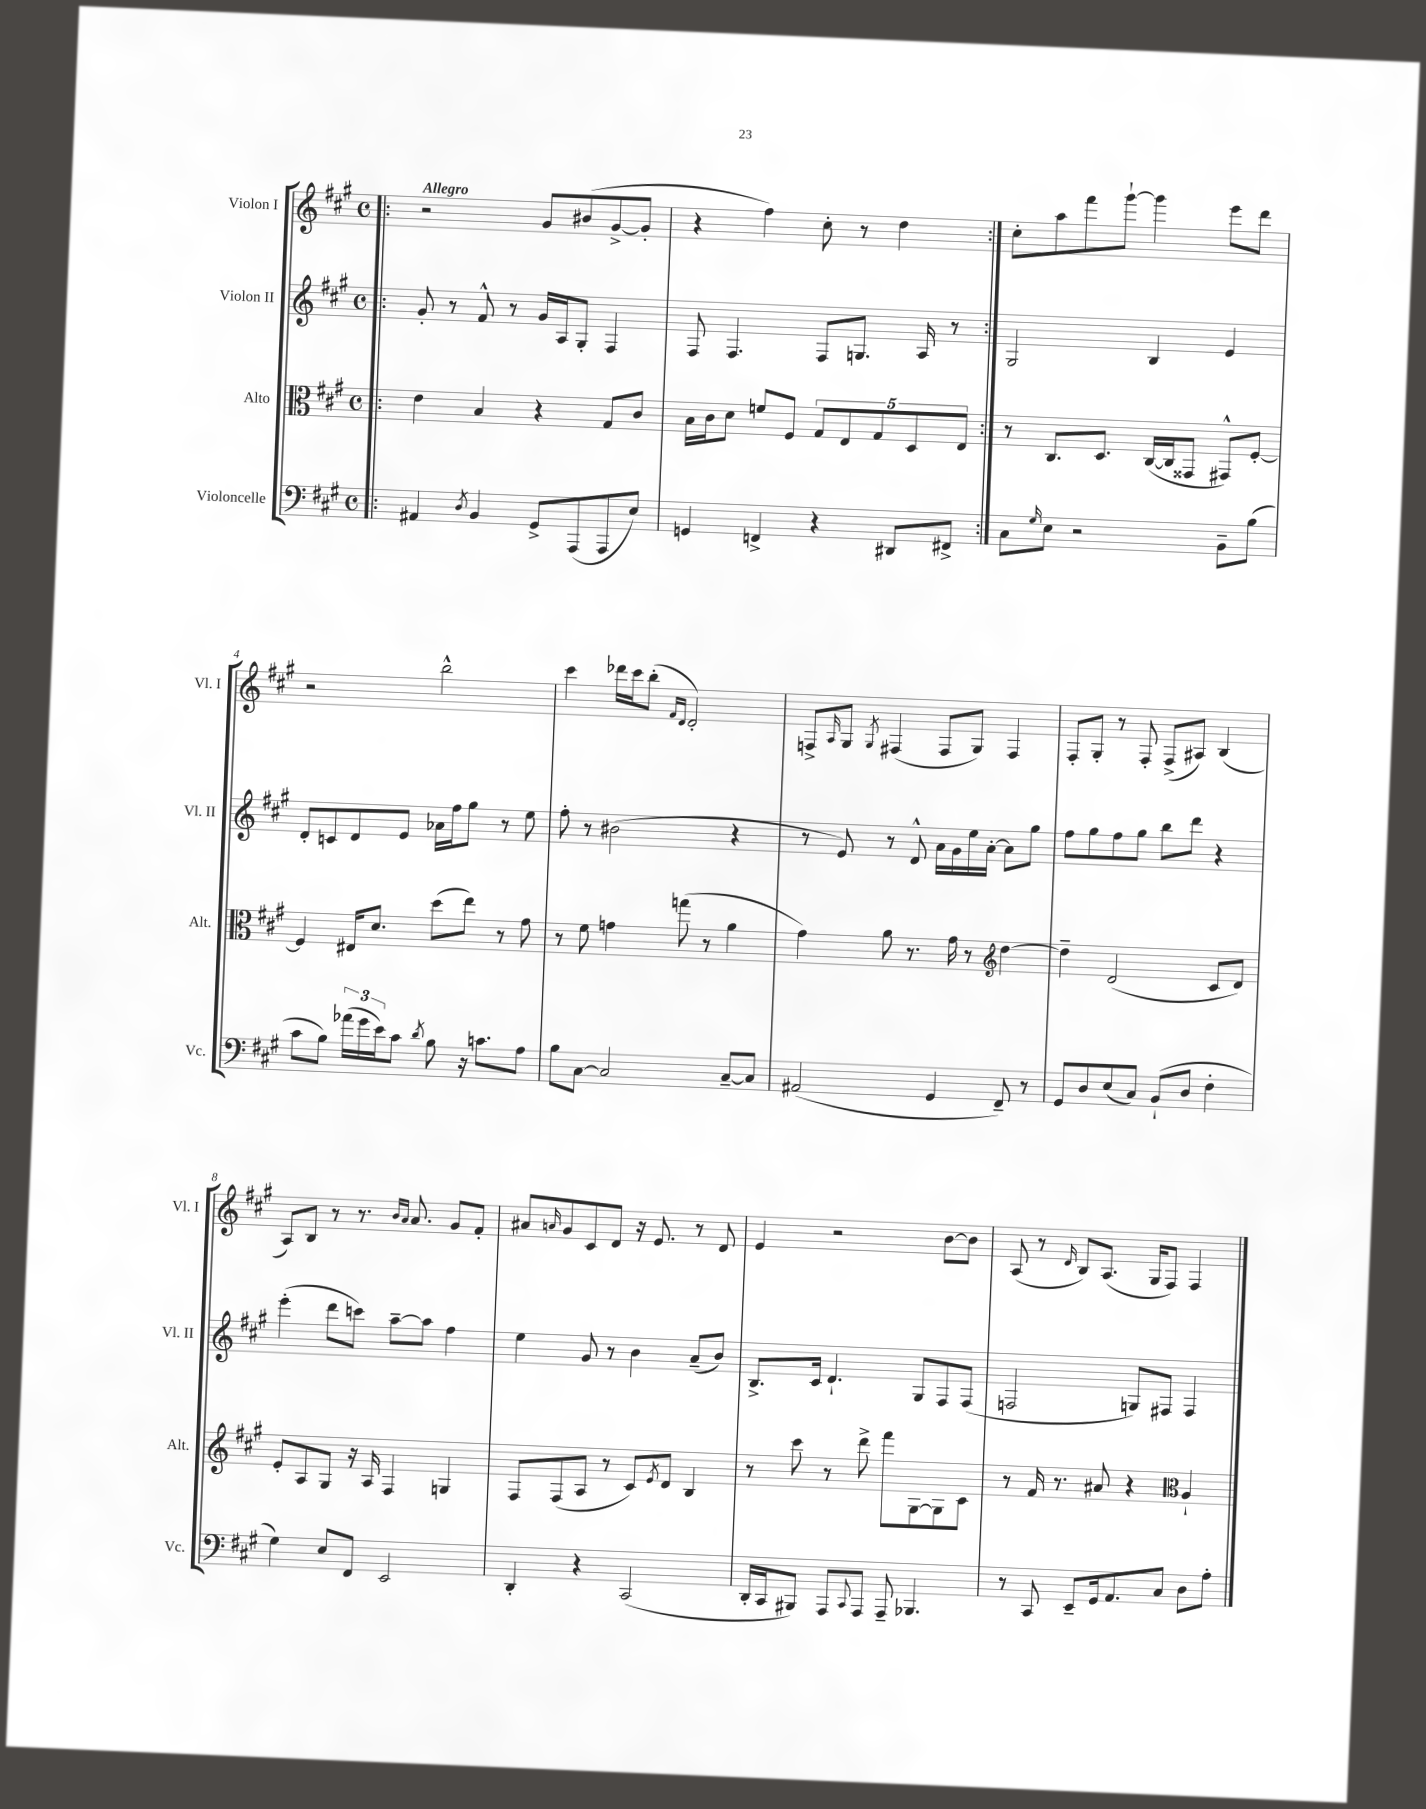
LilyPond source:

<<
\new StaffGroup <<
\new Staff = "s0" \with { instrumentName = "Violon I" shortInstrumentName = "Vl. I" } {
    \clef treble \key a \major \defaultTimeSignature \time 4/4 \tempo "Allegro"
    \repeat volta 2 { \bar ".|:" r2 gis'8 bis'8( gis'8~-> gis'8-. |
    r4 fis''4) cis''8-. r8 d''4 | }
    cis''8-. a''8 fis'''8 gis'''8~-! gis'''4 e'''8 d'''8 |
    r2 b''2-^ |
    cis'''4 des'''16 cis'''16 b''8-.( \grace { fis'16 d'16 } d'2-.) |
    f8-> \grace { a16 } gis8 \acciaccatura { gis8 } fis4( fis8 gis8) fis4 |
    fis8-. gis8-. r8 fis8-. fis8->( ais8) b4( |
    a8) b8 r8 r8. \grace { b'16 a'16 } a'8. gis'8 fis'8-. |
    ais'8 \grace { a'16 } gis'8 cis'8 d'8 r16 e'8. r8 d'8 |
    e'4 r2 b'8~ b'8 |
    a8( r8 \grace { d'16 } b8) a8.( gis16 fis8) fis4 \bar "|." |
}
\new Staff = "s1" \with { instrumentName = "Violon II" shortInstrumentName = "Vl. II" } {
    \clef treble \key a \major \defaultTimeSignature \time 4/4
    \repeat volta 2 { \bar ".|:" gis'8-. r8 fis'8-^ r8 gis'16 a16 gis8-. fis4 |
    fis8 fis4. fis8 g8. a16 r8 | }
    gis2 b4 e'4 |
    d'8-. c'8 d'8 e'8 aes'16 fis''16 gis''8 r8 e''8 |
    fis''8-. r8 bis'2( r4 |
    r8 e'8) r8 d'8-^ a'16 gis'16 e''16 a'16~-. a'8 gis''8 |
    fis''8 gis''8 fis''8 gis''8 b''8 d'''8 r4 |
    e'''4-.( d'''8 c'''8) a''8~-- a''8 fis''4 |
    e''4 gis'8 r8 b'4 a'8--( b'8) |
    b8.-> cis'16 d'4.-! gis8 fis8 fis8( |
    f2 g8) fis8 fis4 \bar "|." |
}
\new Staff = "s2" \with { instrumentName = "Alto" shortInstrumentName = "Alt." } {
    \clef alto \key a \major \defaultTimeSignature \time 4/4
    \repeat volta 2 { \bar ".|:" e'4 b4 r4 gis8 cis'8 |
    b16 cis'16 d'8 f'8 fis8 \tuplet 5/4 { gis8 e8 gis8 d8 e8 } | }
    r8 cis8. d8. cis16~( cis16 gisis,8 gis,8-^) fis8~-. |
    fis4 eis16 d'8. d''8( e''8) r8 gis'8 |
    r8 fis'8 g'4 g''8( r8 a'4 |
    gis'4) a'8 r8. gis'16 r8 \clef treble d''4~ |
    d''4-- d'2( cis'8 d'8) |
    e'8-. a8 gis8 r16 a16 fis4 g4 |
    fis8 fis8( a8 r8 cis'8) \acciaccatura { e'8 } d'8 b4 |
    r8 cis'''8 r8 d'''8-> fis'''8 gis8~ gis8 cis'8 |
    r8 fis'16 r8. ais'8 r4 \clef alto a4-! \bar "|." |
}
\new Staff = "s3" \with { instrumentName = "Violoncelle" shortInstrumentName = "Vc." } {
    \clef bass \key a \major \defaultTimeSignature \time 4/4
    \repeat volta 2 { \bar ".|:" ais,4 \acciaccatura { d8 } b,4 gis,8-> a,,8( a,,8 e8) |
    g,4 f,4-> r4 dis,8 fis,8-> | }
    cis8 \grace { gis16 } e8 r2 b,8-- b8( |
    cis'8 b8) \tuplet 3/2 { aes'16( gis'16 e'16) } cis'8 \acciaccatura { d'8 } b8 r16 c'8. a8 |
    b8 cis8~ cis2 cis8~-- cis8 |
    ais,2( gis,4 fis,8--) r8 |
    gis,8 d8 e8( cis8) b,8-!( d8 fis4-. |
    gis4) e8 fis,8 e,2 |
    d,4-. r4 cis,2( |
    d,16-. cis,16 bis,,8) a,,8 \appoggiatura { cis,8 } a,,8 a,,8-- bes,,4. |
    r8 cis,8 e,8-- gis,16 a,8. cis8 d8 a8-. \bar "|." |
}
>>
>>
